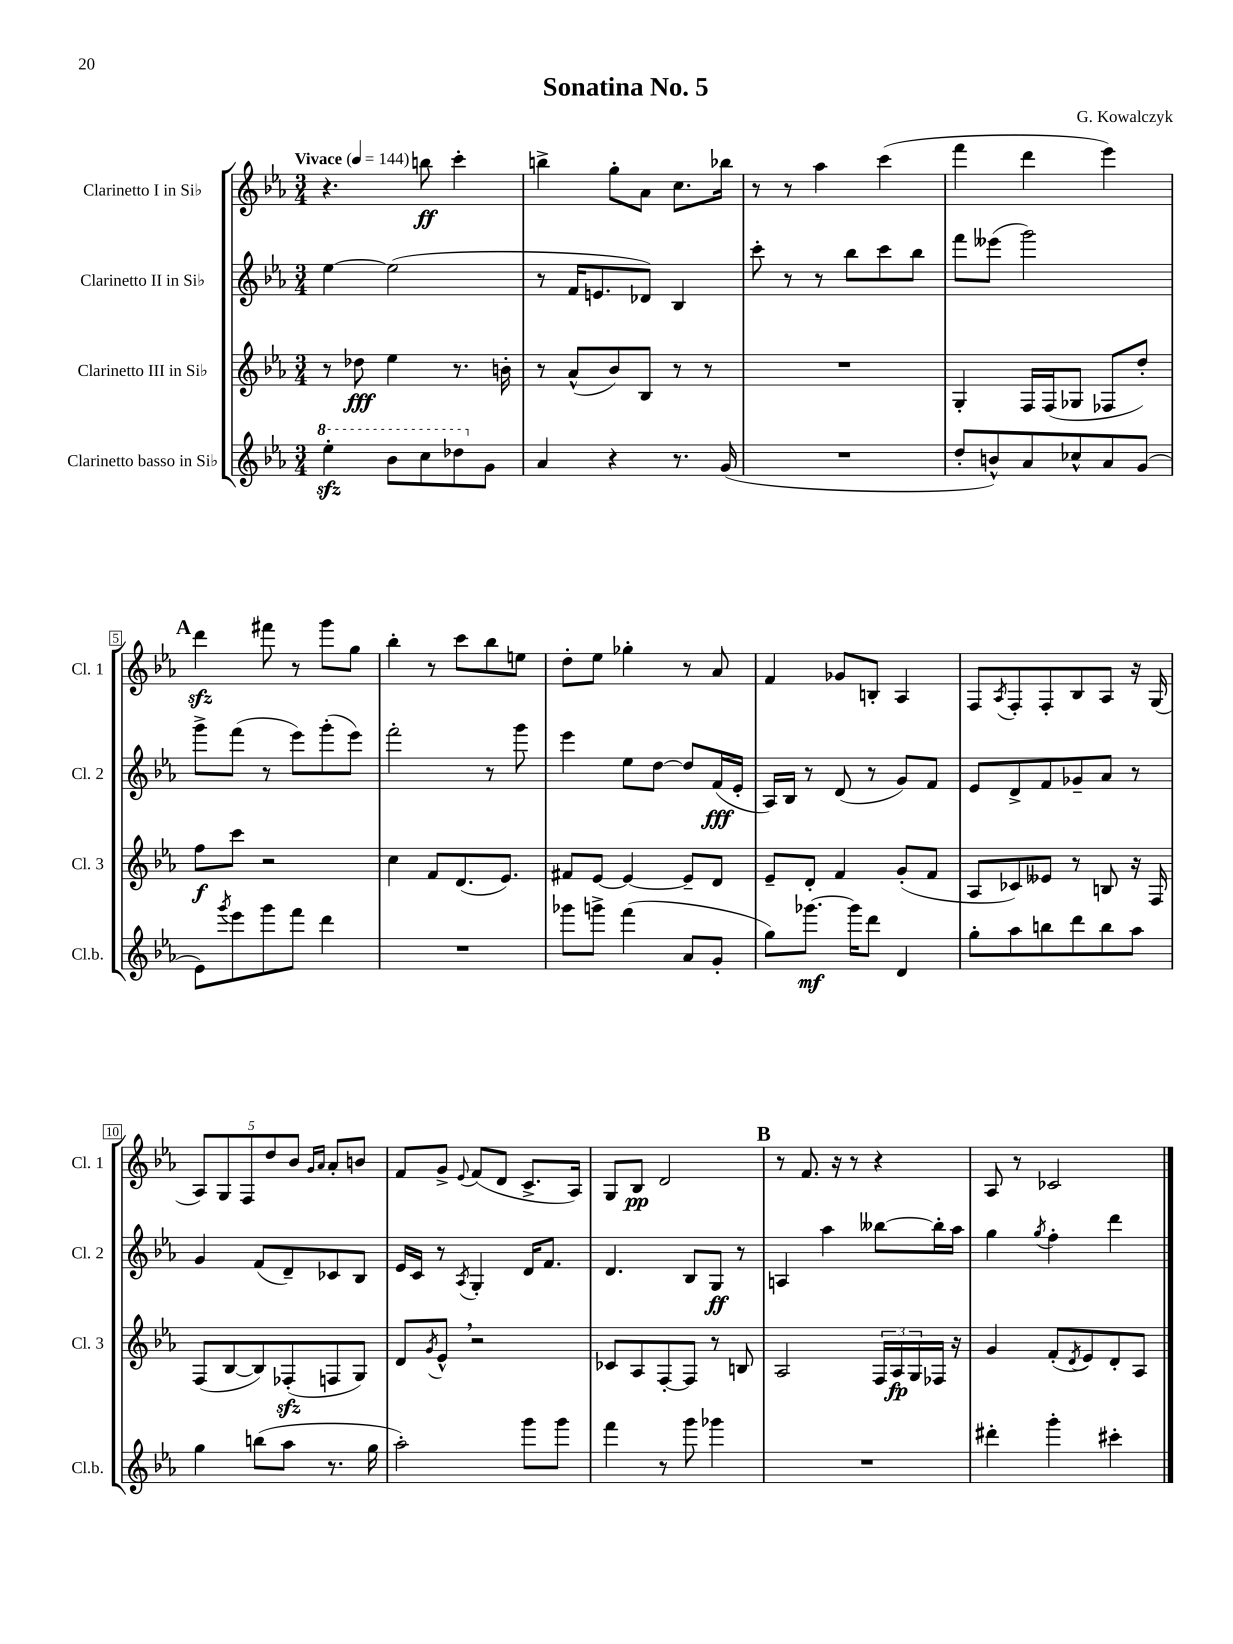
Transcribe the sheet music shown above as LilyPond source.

\header { title = "Sonatina No. 5" composer = "G. Kowalczyk" }
<<
\new StaffGroup <<
\new Staff = "s0" \with { instrumentName = "Clarinetto I in Sib" shortInstrumentName = "Cl. 1" } {
    \clef treble \key ees \major \numericTimeSignature \time 3/4 \tempo "Vivace" 4 = 144
    r4. b''8\ff c'''4-. |
    b''4-> g''8-. aes'8 c''8. bes''16 |
    r8 r8 aes''4 c'''4( |
    f'''4 d'''4 ees'''4) |
    \mark \markup { \bold "A" } d'''4\sfz fis'''8 r8 g'''8 g''8 |
    bes''4-. r8 c'''8 bes''8 e''8 |
    d''8-. ees''8 ges''4-. r8 aes'8 |
    f'4 ges'8 b8-. aes4 |
    f8 \acciaccatura { aes8 } f8-. f8-. bes8 aes8 r16 g16( |
    \tuplet 5/4 { aes8) g8 f8 d''8 bes'8 } \grace { g'16 aes'16 } aes'8-. b'8 |
    f'8 g'8-> \appoggiatura { ees'8 } f'8( d'8 c'8.-> aes16) |
    g8 bes8\pp d'2 |
    \mark \markup { \bold "B" } r8 f'8. r16 r8 r4 |
    aes8 r8 ces'2 \bar "|." |
}
\new Staff = "s1" \with { instrumentName = "Clarinetto II in Sib" shortInstrumentName = "Cl. 2" } {
    \clef treble \key ees \major \numericTimeSignature \time 3/4
    ees''4~ ees''2( |
    r8 f'16 e'8. des'8) bes4 |
    c'''8-. r8 r8 bes''8 c'''8 bes''8 |
    f'''8 eeses'''8( g'''2) |
    \mark \markup { \bold "A" } g'''8-> f'''8( r8 ees'''8) g'''8-.( ees'''8) |
    f'''2-. r8 g'''8 |
    ees'''4 ees''8 d''8~ d''8 f'16\fff( ees'16-. |
    aes16) bes16 r8 d'8( r8 g'8) f'8 |
    ees'8 d'8-> f'8 ges'8-- aes'8 r8 |
    g'4 f'8( d'8--) ces'8 bes8 |
    ees'16 c'16 r8 \acciaccatura { aes8 } g4-. d'16 f'8. |
    d'4. bes8 g8\ff r8 |
    \mark \markup { \bold "B" } a4 aes''4 beses''8~ beses''16-. aes''16 |
    g''4 \acciaccatura { g''8 } f''4-. d'''4 \bar "|." |
}
\new Staff = "s2" \with { instrumentName = "Clarinetto III in Sib" shortInstrumentName = "Cl. 3" } {
    \clef treble \key ees \major \numericTimeSignature \time 3/4
    r8 des''8\fff ees''4 r8. b'16-. |
    r8 aes'8-^( bes'8) bes8 r8 r8 |
    R2. |
    g4-. f16 f16( ges8 fes8 d''8-.) |
    \mark \markup { \bold "A" } f''8\f c'''8 r2 |
    c''4 f'8 d'8.( ees'8.) |
    fis'8 ees'8~ ees'4~ ees'8-- d'8 |
    ees'8-- d'8-. f'4 g'8-.( f'8 |
    aes8 ces'8) eeses'8 r8 b8 r16 f16 |
    f8( bes8~ bes8) fes8-.\sfz( f8 g8) |
    d'8 \acciaccatura { g'8 } ees'8-^ \breathe r2 |
    ces'8 aes8 f8~-. f8 r8 b8 |
    \mark \markup { \bold "B" } aes2 \tuplet 3/2 { f16 aes16\fp g16 } fes16 r16 |
    g'4 f'8-.( \acciaccatura { d'8 } ees'8) d'8-. aes8 \bar "|." |
}
\new Staff = "s3" \with { instrumentName = "Clarinetto basso in Sib" shortInstrumentName = "Cl.b." } {
    \clef treble \key ees \major \numericTimeSignature \time 3/4
    \ottava #1 ees'''4-.\sfz bes''8 c'''8 des'''8 \ottava #0 g'8 |
    aes'4 r4 r8. g'16( |
    R2. |
    d''8-. b'8-^) aes'8 ces''8-^ aes'8 g'8( |
    \mark \markup { \bold "A" } ees'8) \acciaccatura { g'''8 } ees'''8 g'''8 f'''8 d'''4 |
    R2. |
    ges'''8 g'''8-> f'''4( aes'8 g'8-. |
    g''8) ges'''8.~\mf ges'''16 d'''8 d'4 |
    g''8-. aes''8 b''8 d'''8 b''8 aes''8 |
    g''4 b''8( aes''8 r8. g''16 |
    aes''2-.) g'''8 g'''8 |
    f'''4 r8 g'''8 ges'''4 |
    \mark \markup { \bold "B" } R2. |
    dis'''4-. g'''4-. cis'''4-. \bar "|." |
}
>>
>>
\layout { \context { \Score \override BarNumber.stencil = #(make-stencil-boxer 0.1 0.3 ly:text-interface::print) } }
